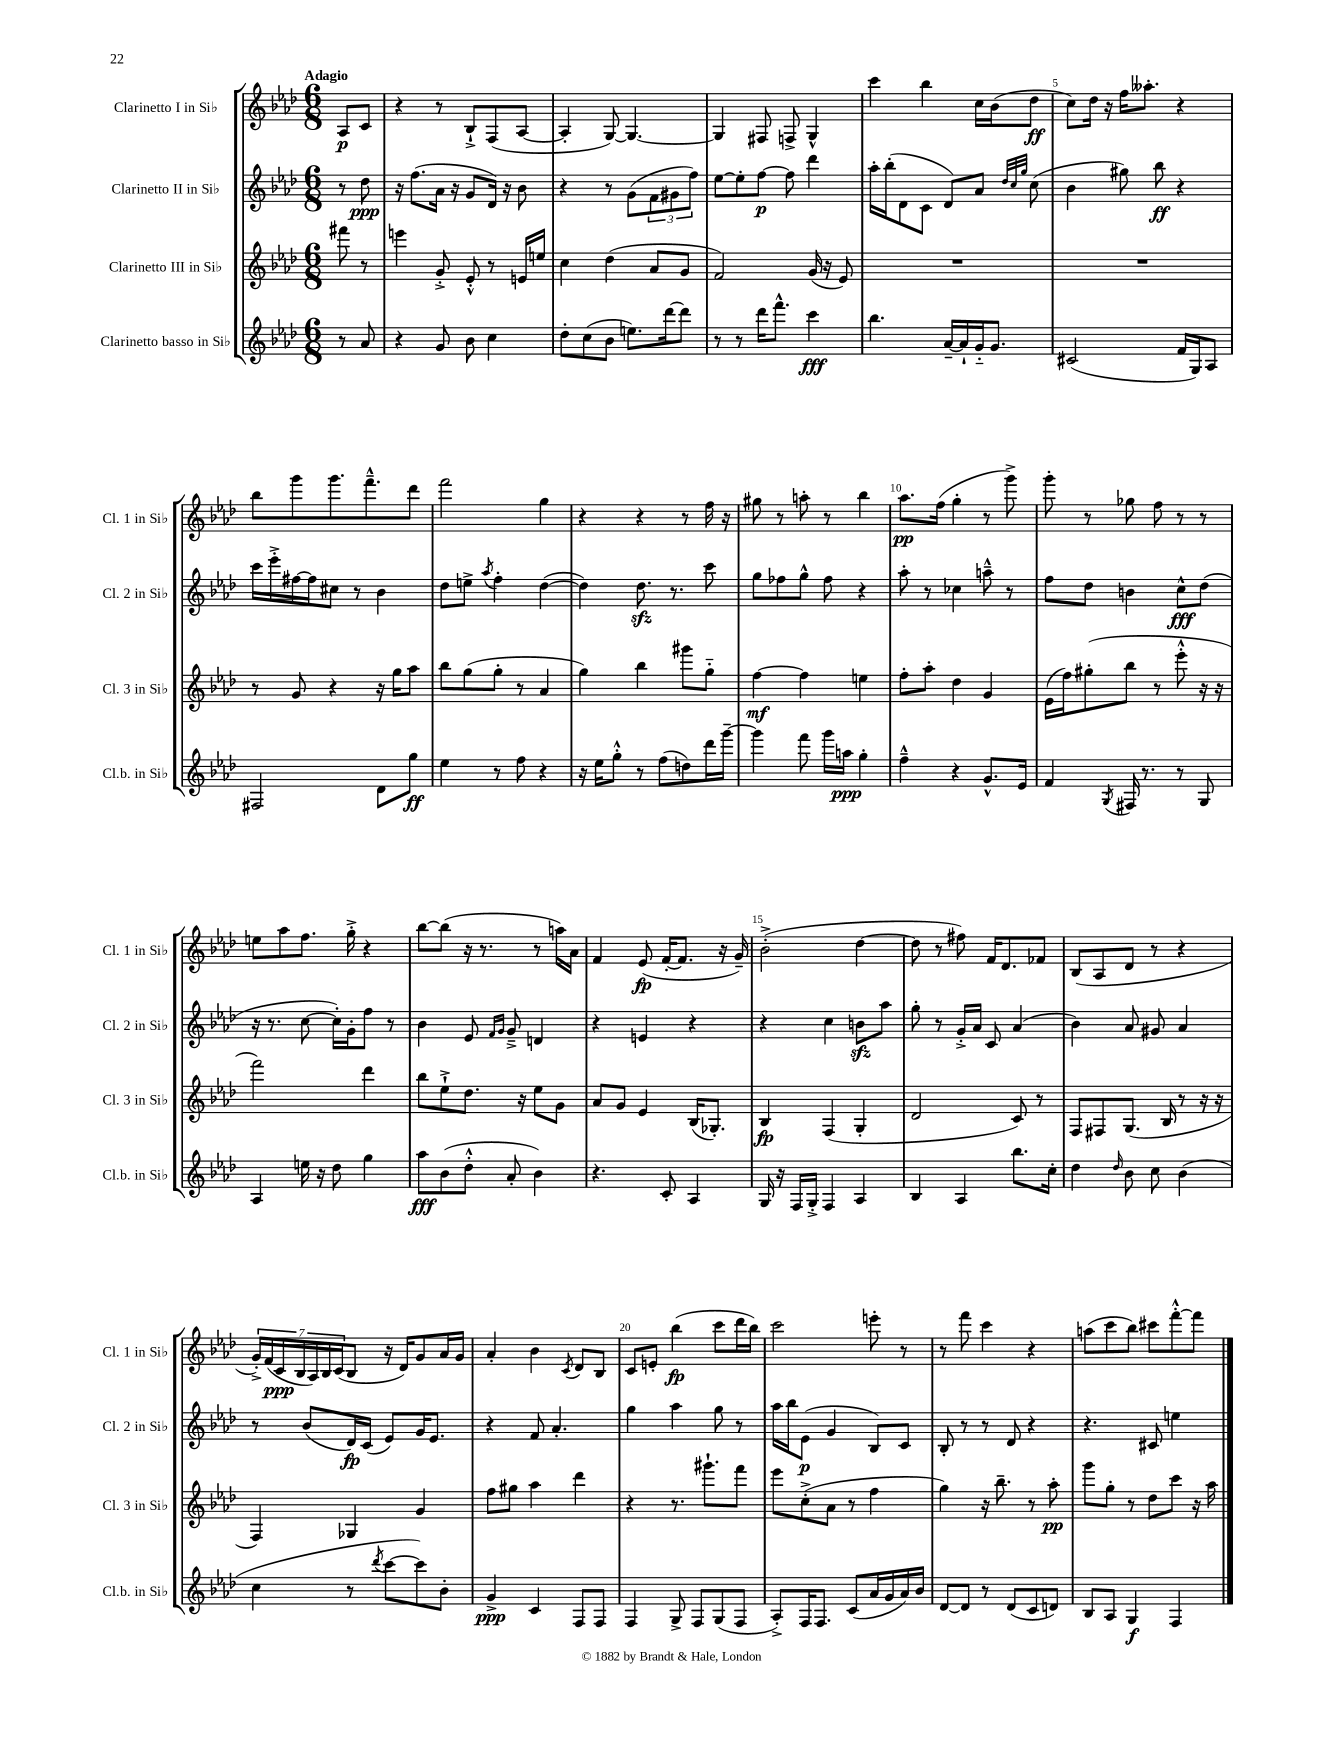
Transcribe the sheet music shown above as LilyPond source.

<<
\new StaffGroup <<
\new Staff = "s0" \with { instrumentName = "Clarinetto I in Sib" shortInstrumentName = "Cl. 1 in Sib" } {
    \clef treble \key aes \major \numericTimeSignature \time 6/8 \partial 4 \tempo "Adagio"
    aes8\p c'8 |
    r4 r8 bes8-!-> f8( aes8~ |
    aes4-. g8~) g4.~ |
    g4 fis8 f8-> g4-^ |
    c'''4 bes''4 c''16 bes'16( des''8\ff |
    c''8) des''16 r16 f''16 aeses''8.-. r4 |
    bes''8 g'''8 g'''8. f'''8.---^ des'''8 |
    f'''2 g''4 |
    r4 r4 r8 f''16 r16 |
    gis''8 r8 a''8-. r8 bes''4 |
    aes''8.\pp f''16( g''4-. r8 g'''8->) |
    g'''8-. r8 ges''8 f''8 r8 r8 |
    e''8 aes''8 f''8. g''16-.-> r4 |
    bes''8~ bes''8( r16 r8. r8 a''16) aes'16 |
    f'4 ees'8\fp( f'16~-. f'8. r16 g'16--) |
    bes'2-.->( des''4~ |
    des''8 r8 fis''8) f'16 des'8. fes'8 |
    bes8( aes8 des'8 r8 r4 |
    \tuplet 7/4 { g'16-.->) f'16( c'16\ppp bes16 aes16) bes16 c'16( } bes8 r16 des'16) g'8 aes'16 g'16 |
    aes'4-. bes'4 \acciaccatura { c'8 } des'8 bes8 |
    c'8 e'8-. bes''4\fp( c'''8 des'''16 bes''16) |
    c'''2 e'''8-. r8 |
    r8 f'''8 c'''4 r4 |
    a''8( c'''8 bes''8) cis'''8 f'''8~-.-^ f'''8 \bar "|." |
}
\new Staff = "s1" \with { instrumentName = "Clarinetto II in Sib" shortInstrumentName = "Cl. 2 in Sib" } {
    \clef treble \key aes \major \numericTimeSignature \time 6/8 \partial 4
    r8 des''8\ppp |
    r16 f''8.( aes'16 r16 g'8 des'16) r16 bes'8 |
    r4 r8 g'8( \tuplet 3/2 { f'8 gis'8 f''8) } |
    ees''8~ ees''8-. f''8~\p f''8 des'''4 |
    aes''16-. bes''16-.( des'8 c'8 des'8) aes'8 \grace { des''32 c''32 g''32 } c''8( |
    bes'4 gis''8) bes''8\ff r4 |
    c'''16 ees'''16-.-> fis''16~ fis''16 cis''8 r8 bes'4 |
    des''8 e''8-> \acciaccatura { aes''8 } f''4-. des''4~( |
    des''4) des''8.\sfz r8. c'''8 |
    g''8 fes''8 g''8-^ fes''8 r4 |
    aes''8-. r8 ces''4 a''8---^ r8 |
    f''8 des''8 b'4 c''8-^\fff des''8( |
    r16 r8. c''8~ c''16-.) g'16-. f''8 r8 |
    bes'4 ees'8 \grace { f'16 g'16 } g'8---> d'4 |
    r4 e'4 r4 |
    r4 c''4 b'8\sfz aes''8 |
    g''8-. r8 g'16-.-> aes'16 c'8 aes'4( |
    bes'4) aes'8 gis'8 aes'4 |
    r8 bes'8( des'16\fp) c'16( ees'8) g'16 ees'8. |
    r4 f'8 aes'4.-. |
    g''4 aes''4 g''8 r8 |
    aes''16 bes''16 ees'8\p( g'4 bes8) c'8 |
    bes8-. r8 r8 des'8 r4 |
    r4. cis'8 e''4 \bar "|." |
}
\new Staff = "s2" \with { instrumentName = "Clarinetto III in Sib" shortInstrumentName = "Cl. 3 in Sib" } {
    \clef treble \key aes \major \numericTimeSignature \time 6/8 \partial 4
    fis'''8 r8 |
    e'''4 g'8-.-> ees'8-.-^ r8 e'16 e''16 |
    c''4 des''4( aes'8 g'8 |
    f'2) g'16( r16 ees'8) |
    R2. |
    R2. |
    r8 g'8 r4 r16 g''16 aes''8 |
    bes''8 g''8( g''8-. r8 aes'4 |
    g''4) bes''4 gis'''8 g''8-_ |
    f''4~\mf f''4 e''4 |
    f''8-. aes''8-. des''4 g'4 |
    ees'16( f''16) gis''8-.( bes''8 r8 ees'''8-.-^ r16 r16 |
    f'''2) des'''4 |
    bes''8 ees''8-!-> des''8. r16 ees''8 g'8 |
    aes'8 g'8 ees'4 bes16( ges8.-.) |
    bes4\fp f4( g4-. |
    des'2 c'8) r8 |
    f8 fis8 g8.( bes16 r8 r16 r16 |
    f4) ges4 g'4 |
    f''8 gis''8 aes''4 des'''4 |
    r4 r8. gis'''8.-! f'''8 |
    ees'''8 c''8-.->( aes'8 r8 f''4 |
    g''4) r16 bes''8.-- r8 aes''8-.\pp |
    g'''8 g''8-. r8 des''8 c'''8 r16 aes''16 \bar "|." |
}
\new Staff = "s3" \with { instrumentName = "Clarinetto basso in Sib" shortInstrumentName = "Cl.b. in Sib" } {
    \clef treble \key aes \major \numericTimeSignature \time 6/8 \partial 4
    r8 aes'8 |
    r4 g'8 bes'8 c''4 |
    des''8-. c''8( bes'8 e''8.) des'''16~ des'''8 |
    r8 r8 des'''16 f'''8.-^ c'''4\fff |
    bes''4. aes'16~-- aes'16-! g'16-_ g'8. |
    cis'2( f'16 g16) aes8 |
    fis2 des'8 g''8\ff |
    ees''4 r8 f''8 r4 |
    r16 ees''16 g''8-.-^ r8 f''8( d''8) des'''16 g'''16~-- |
    g'''4 f'''8 g'''16 a''16\ppp g''4-. |
    f''4---^ r4 g'8.-^ ees'16 |
    f'4 \acciaccatura { g8 } fis16 r8. r8 g8 |
    aes4 e''16 r16 des''8 g''4 |
    aes''8\fff bes'8( des''8-.-^ aes'8-. bes'4) |
    r4. c'8-. aes4 |
    g16 r16 f16 g16-.-> f4 aes4 |
    bes4 aes4 bes''8. c''16-. |
    des''4 \grace { des''16 } bes'8 c''8 bes'4( |
    c''4 r8 \acciaccatura { des'''8 } c'''8~ c'''8) bes'8-. |
    g'4->\ppp c'4 f8 f8 |
    f4 g8-> f8 g8( f8 |
    aes8-.->) f16 f8. c'8( aes'16 g'16 aes'16) bes'16 |
    des'8~ des'8 r8 des'8( c'8 d'8) |
    bes8 aes8 g4\f f4 \bar "|." |
}
>>
>>
\layout { \context { \Score \override BarNumber.break-visibility = ##(#f #t #t) barNumberVisibility = #(every-nth-bar-number-visible 5) } }
